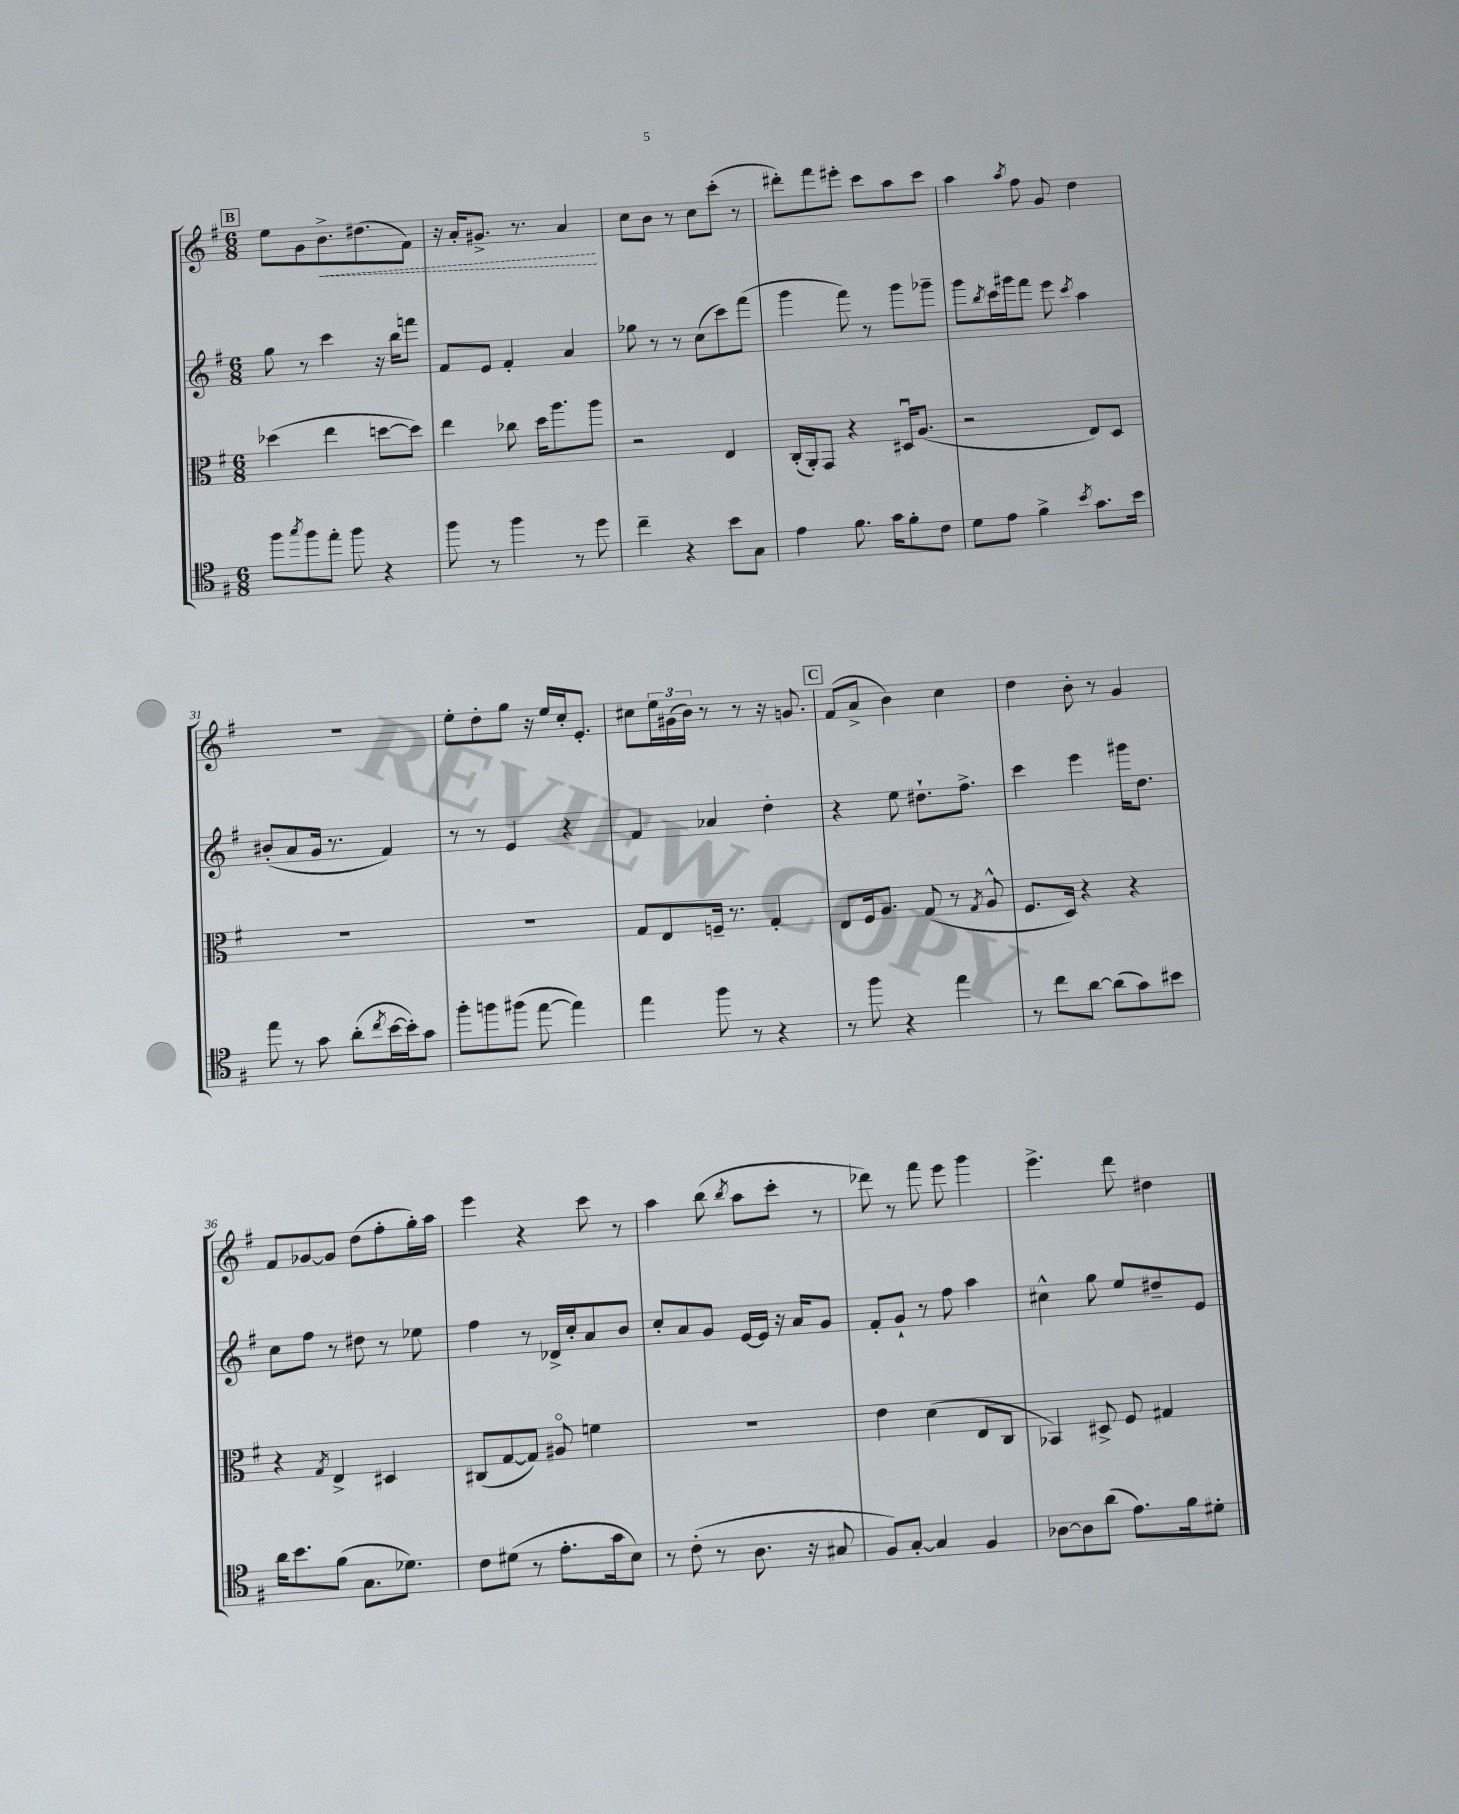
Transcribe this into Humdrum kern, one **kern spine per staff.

**kern	**kern	**kern	**kern
*staff4	*staff3	*staff2	*staff1
*clefC4	*clefC3	*clefG2	*clefG2
*k[f#]	*k[f#]	*k[f#]	*k[f#]
*M6/8	*M6/8	*M6/8	*M6/8
8ff#	(4dd-	8gg	8ee
8qgg	.	.	.
8ff#	.	8r	8g
8ee'	4ee	4ccc	8.b^
8ff#	.	.	.
.	.	.	(8.dd#
4r	[8dd	16r	.
.	.	16bb	.
.	8dd])	8fff	8f#)
=	=	=	=
8ff#	4ee	8f#	16r
.	.	.	16a'
8r	.	8e	8.g#^
4ff#	8cc-	4f#'	.
.	.	.	8.r
.	16dd	.	.
.	8.aa	.	.
8r	.	4a	4a
8dd	8aa	.	.
=	=	=	=
4cc~	2r	8gg-	8cc
.	.	8r	8b
4r	.	8r	8r
.	.	(8cc	8cc
8b	4E	8ccc)	(8ccc'
8G	.	(8fff#	8r
=	=	=	=
4e	(16C'	4ggg	8ddd#')
.	16AA')	.	.
.	8GG	.	8fff#
8.f#	4r	8fff#)	8eee#'
.	.	8r	8ccc
16g	.	.	.
8f#'	16D#u	8ggg	8aa
.	(8.A	.	.
8c	.	8ggg-~	8ccc
=	=	=	=
8d	2r	8ggg	4aa
.	.	8qbb	.
8e	.	16ccc	.
.	.	16ggg#	.
.	.	.	8qaa
4f#^	.	8fff#	8ff#
.	.	8eee	8g
8qb	.	8qccc	.
8.g	8E)	4aa	4dd
.	8D	.	.
16b	.	.	.
=	=	=	=
8ee	2.r	(8b#'	2.r
8r	.	8a	.
8g	.	16g	.
.	.	8.r	.
(8a'	.	.	.
8qcc	.	.	.
[16b	.	4f#)	.
16b'])	.	.	.
8g	.	.	.
=	=	=	=
8ff#'	2.r	8r	8ee'
8ff	.	8r	8dd'
(8ff#	.	4e	8gg
[8ee	.	.	16r
.	.	.	16ee
4ee])	.	4r	16cc'
.	.	.	8.e'
=	=	=	=
4ee	8G	4f#	8cc#
.	8E	.	24ee
.	.	.	(24g#
.	.	.	24b)
8ff#	16F~	4a-	8r
.	8.r	.	.
8r	.	.	8r
4r	4G'	4dd'	16r
.	.	.	8.g
=	=	=	=
8r	8E	4r	(8f#
8ff#	16F#	.	8a^
.	8.A	.	.
4r	.	8ee	4b)
.	(8G	8.dd#`	.
4ee	8r	.	4cc
.	.	8.ff#^	.
.	8qG	.	.
.	8A^^	.	.
=	=	=	=
8r	8.F#	4ccc	4dd
8cc	.	.	.
.	16D)	.	.
[8a	4r	4eee	8b'
(8a]	.	.	8r
8g)	4r	16ggg#	4g
.	.	8.dd	.
8b#	.	.	.
=	=	=	=
16a	4r	8cc	8f#
8.b	.	.	.
.	.	8ff#	[8g-
.	8qG	.	.
(8f#	4E^	8r	8g-]
8.G	.	8dd#	(8dd
.	4D#	8r	8ff#'
8.d-)	.	.	.
.	.	8ee-	16gg')
.	.	.	16aa
=	=	=	=
8c	(8C#	4ff#	4eee
(8d#	[8G	.	.
8r	8G])	8r	4r
8.e'	8A#o	16d-^	.
.	.	16cc'	.
.	4f	8a	8ccc
16g	.	.	.
8B)	.	8b	8r
=	=	=	=
8r	2.r	8cc'	4aa
(8c'	.	8a	.
8r	.	8g	(8bb
.	.	.	8qbb
8.A	.	[16e	8aa
.	.	16e]	.
.	.	16r	8ccc'
16r	.	16a	.
8G#	.	8g	8r
=	=	=	=
8F#)	4e	8f#'	8ddd-)
[8G'	.	8g`	8r
4G]	(4d	8r	8fff#
.	.	8ff#	8eee
4F#	8E	4aa	4ggg
.	8C	.	.
=	=	=	=
[8A-	4BB-)	4cc#^^	4.eee^
8A-]	.	.	.
(8a	8D#^	8gg	.
8.e)	8F#	8ee	8ddd
.	4G#	8dd#~	4dd#
16f#	.	.	.
8d#'	.	8e	.
==	==	==	==
*-	*-	*-	*-
